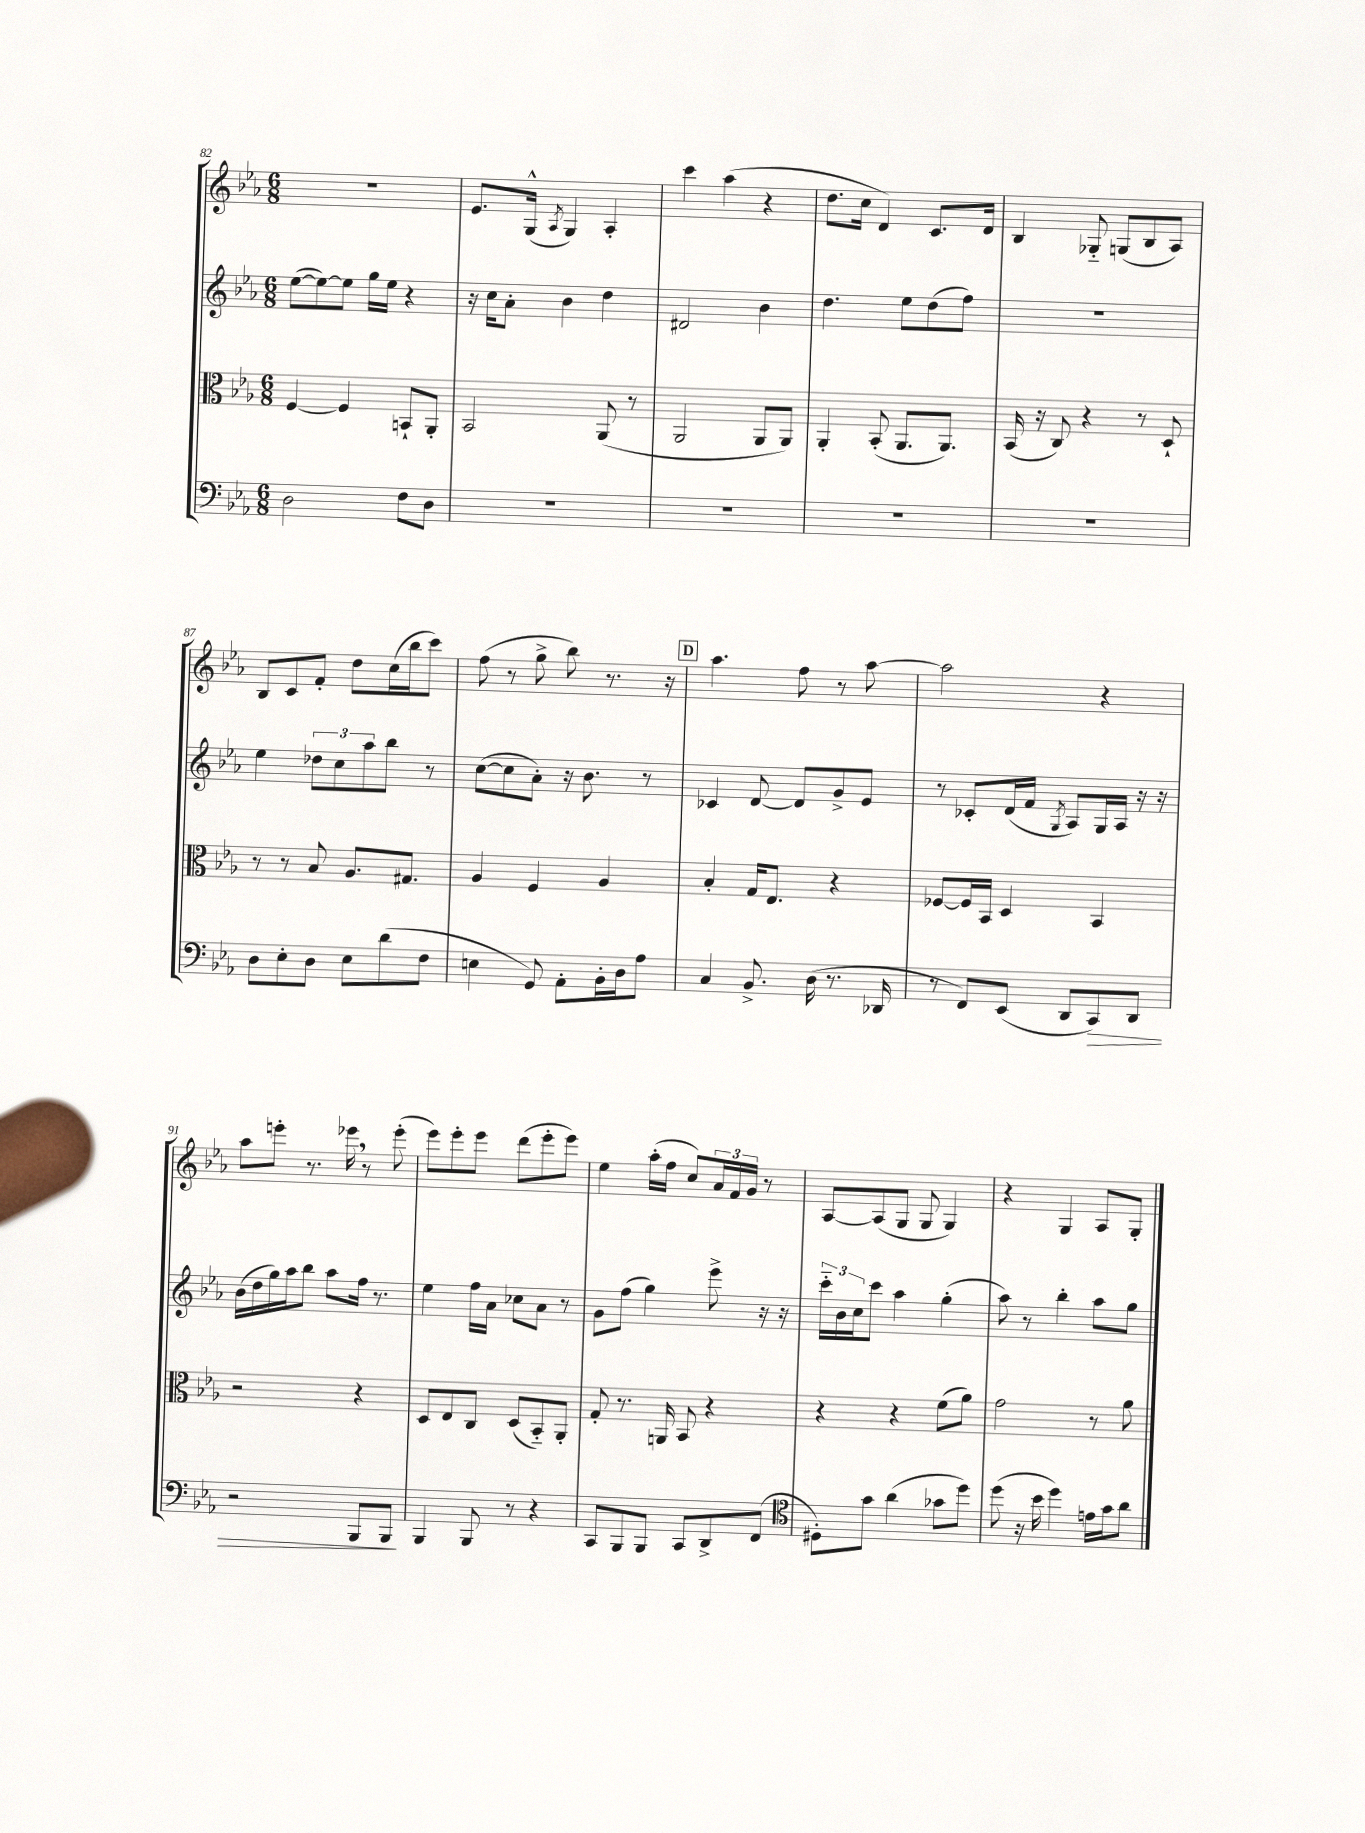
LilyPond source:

<<
\new StaffGroup <<
\new Staff = "s0" {
    \clef treble \key ees \major \numericTimeSignature \time 6/8
    R2. |
    ees'8. g16-^( \acciaccatura { aes8 } g4) aes4-. |
    c'''4 aes''4( r4 |
    d''8. c''16 d'4) c'8. d'16 |
    bes4 ges8-_ g8( bes8 aes8) |
    bes8 c'8 f'8-. d''8 c''16( bes''16 c'''8) |
    f''8( r8 g''8-> bes''8) r8. r16 |
    \mark \markup { \box "D" } aes''4. f''8 r8 aes''8~ |
    aes''2 r4 |
    aes''8 e'''8-. r8. ees'''16 \breathe r8 ees'''8-.( |
    ees'''8) ees'''8-. ees'''8 d'''8( ees'''8-. ees'''8) |
    ees''4 aes''16-.( f''16 c''8) \tuplet 3/2 { aes'16 f'16 g'16 } r8 |
    aes8~ aes8( g8 g8 g4) |
    r4 g4 aes8 g8-. \bar "|." |
}
\new Staff = "s1" {
    \clef treble \key ees \major \numericTimeSignature \time 6/8
    ees''8~( ees''8~) ees''8 g''16 ees''16 r4 |
    r16 c''16 aes'8-. bes'4 d''4 |
    dis'2 bes'4 |
    d''4. ees''8 d''8( f''8) |
    R2. |
    ees''4 \tuplet 3/2 { des''8 c''8 aes''8 } bes''8 r8 |
    c''8~( c''8 aes'8-.) r16 bes'8. r8 |
    \mark \markup { \box "D" } ces'4 d'8~ d'8 g'8-> ees'8 |
    r8 ces'8-. d'16( f'16 \acciaccatura { g8 } aes8) g16 aes16 r16 r16 |
    bes'16( d''16 g''16) aes''16 bes''8 aes''8 f''16 r8. |
    ees''4 f''16 aes'16 ces''8 aes'8 r8 |
    g'8 f''8( g''4) ees'''8-> r16 r16 |
    \tuplet 3/2 { c'''16-_ bes'16 c''16 } c'''8 aes''4 g''4-.( |
    aes''8) r8 bes''4-. aes''8 g''8 \bar "|." |
}
\new Staff = "s2" {
    \clef alto \key ees \major \numericTimeSignature \time 6/8
    f4~ f4 b,8-! aes,8-. |
    bes,2 aes,8( r8 |
    aes,2 aes,8 aes,8) |
    aes,4-. bes,8-.( aes,8. aes,8.) |
    bes,16( r16 c8) r4 r8 d8-! |
    r8 r8 bes8 aes8. gis8. |
    aes4 f4 aes4 |
    \mark \markup { \box "D" } bes4-. g16 ees8. r4 |
    fes8~ fes16 bes,16 d4 bes,4 |
    r2 r4 |
    d8 ees8 c8 d8( bes,8-_) aes,8-. |
    g8-. r8. a,16 bes,8 r4 |
    r4 r4 f'8( aes'8) |
    g'2 r8 aes'8 \bar "|." |
}
\new Staff = "s3" {
    \clef bass \key ees \major \numericTimeSignature \time 6/8
    d2 f8 d8 |
    R2. |
    R2. |
    R2. |
    R2. |
    d8 ees8-. d8 ees8 d'8( f8 |
    e4 g,8) aes,8-. bes,16-. d16 aes8 |
    \mark \markup { \box "D" } c4 bes,8.-> d16( r8. des,16 |
    r8 f,8) ees,8( d,8 c,8\>) d,8 |
    r2 bes,,8 bes,,8\! |
    bes,,4 bes,,8 r8 r4 |
    c,8 bes,,8 bes,,8 c,8 d,8-> f,8( |
    \clef tenor dis8-.) g'8 aes'4( ges'8 d''8) |
    d''8( r16 bes'16 d''4) e'16 g'16 aes'8 \bar "|." |
}
>>
>>
\layout { \context { \Score currentBarNumber = #82 } }
